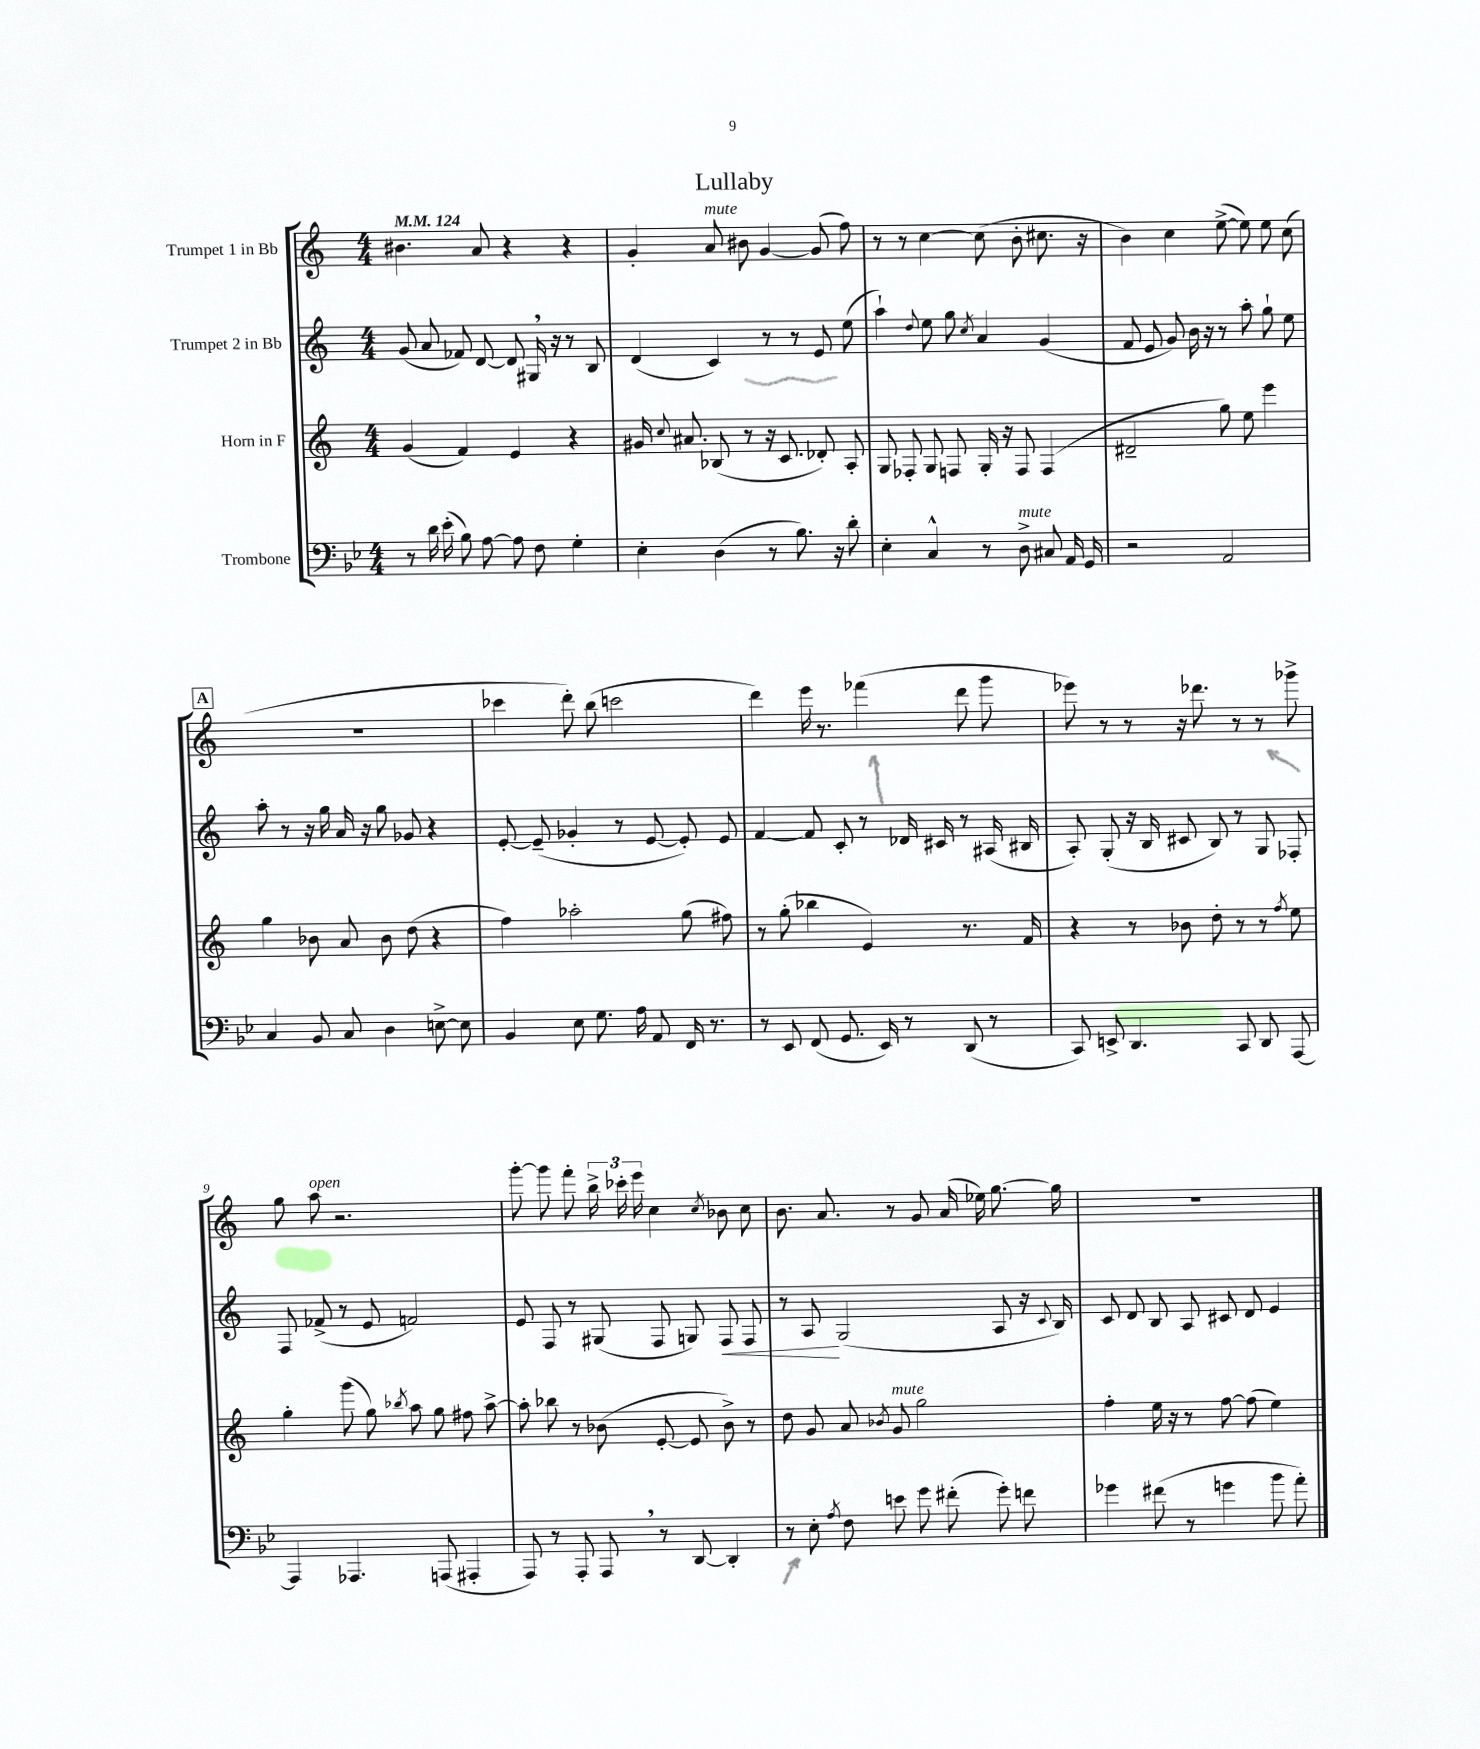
\header { title = "Lullaby" }
<<
\new StaffGroup <<
\new Staff = "s0" \with { instrumentName = "Trumpet 1 in Bb" } {
    \clef treble \key c \major \numericTimeSignature \time 4/4 \tempo 4 = 124
    \autoBeamOff bis'4. a'8 r4 r4 |
    g'4-. a'8^\markup { \italic "mute" } bis'8 g'4~ g'8( f''8) |
    r8 r8 c''4~ c''8( b'8-. cis''8. r16 |
    b'4) c''4 e''8~->( e''8) e''8 c''8( |
    \mark \markup { \box "A" } R1 |
    ces'''4 d'''8-.) b''8( c'''2 |
    d'''4) e'''16 r8. fes'''4( d'''8 g'''8 |
    ees'''8) r8 r8 r16 des'''8. r8 r8 ges'''8-> |
    g''8 a''8^\markup { \italic "open" } r2. |
    g'''8~-. g'''8 f'''8-. \tuplet 3/2 { b''16-> ces'''16-. e'''16 } c''4 \acciaccatura { c''8 } bes'8 c''8 |
    b'8. a'8. r8 g'8 a'16( ees''16) g''8.~ g''16 |
    R1 \bar "|." |
}
\new Staff = "s1" \with { instrumentName = "Trumpet 2 in Bb" } {
    \clef treble \key c \major \numericTimeSignature \time 4/4
    \autoBeamOff g'8( a'8 fes'8) d'8~ d'8 gis16 \breathe r16 r8 b8 |
    d'4( c'4) r8 r8 e'8 e''8( |
    a''4-!) \appoggiatura { d''8 } e''8 g''8 \acciaccatura { c''8 } a'4 g'4( |
    f'8 e'8 g'8) b'16 r16 r8 a''8-. g''8-! e''8 |
    \mark \markup { \box "A" } a''8-. r8 r16 g''16 a'16 r16 g''8 ges'8 r4 |
    e'8~-. e'8--( ges'4-. r8 e'8~ e'8-.) e'8 |
    f'4~ f'8 c'8-. r8 des'16 cis'16 r8 ais16( bis16 |
    a8-.) g8-.( r16 b16 cis'8 b8) r8 g8 fes8-. |
    f8 fes'8->( r8 e'8 f'2) |
    e'8 f8 r8 gis8( f8 g8) f8\< f8 |
    r8 a8\! g2( a8 r16 \appoggiatura { c'8 } b16) |
    c'8 d'8 b8 a8 cis'8 d'8 e'4 \bar "|." |
}
\new Staff = "s2" \with { instrumentName = "Horn in F" } {
    \clef treble \key c \major \numericTimeSignature \time 4/4
    \autoBeamOff g'4( f'4) e'4 r4 |
    gis'16 \appoggiatura { c''8 } ais'8. bes8( r8 r16 c'8. des'8-.) a8-. |
    g8 fes8-. g8 f8 g16-. r16 f8 f4( |
    dis'2-- g''8) e''8 e'''4 |
    \mark \markup { \box "A" } g''4 bes'8 a'8 bes'8 d''8( r4 |
    f''4) aes''2-. g''8( fis''8) |
    r8 g''8-.( bes''4 e'4) r8. f'16 |
    r4 r8 bes'8 d''8-. r8 r8 \acciaccatura { f''8 } e''8 |
    g''4-. g'''8( g''8) \acciaccatura { bes''8 } a''8 g''8 fis''8 a''8~-> |
    a''8-. bes''8 r8 bes'8( e'8~-. e'8 bes'8->) r8 |
    d''8 g'8 a'8 \acciaccatura { bes'8 } g'8^\markup { \italic "mute" } g''2 |
    f''4-. e''16 r16 r8 f''8~ f''8( e''4) \bar "|." |
}
\new Staff = "s3" \with { instrumentName = "Trombone" } {
    \clef bass \key bes \major \numericTimeSignature \time 4/4
    \autoBeamOff r8 d'16 ees'16-.( bes8) a8~ a8 f8 g4-. |
    ees4-. d4( r8 bes8.) r16 d'8-. |
    ees4-. c4-^ r8 d8->^\markup { \italic "mute" } cis8 a,16 g,16 |
    r2 a,2 |
    \mark \markup { \box "A" } c4 bes,8 c8 d4 e8~-> e8 |
    bes,4 ees8 g8. a16 a,8 f,16 r8. |
    r8 ees,8 f,8( g,8. ees,16) r8 d,8( r8 |
    c,8) e,8-> d,4. c,8 d,8 a,,8~ |
    a,,4 aes,,4. a,,8( ais,,4-. |
    a,,8) r8 a,,8-. a,,8 \breathe r8 d,8~ d,4-. |
    r8 ees8-. \acciaccatura { a8 } f8 e'8 g'8 fis'8-.( g'8-.) f'8 |
    ges'4 fis'8( r8 g'4 bes'8 a'8-.) \bar "|." |
}
>>
>>
